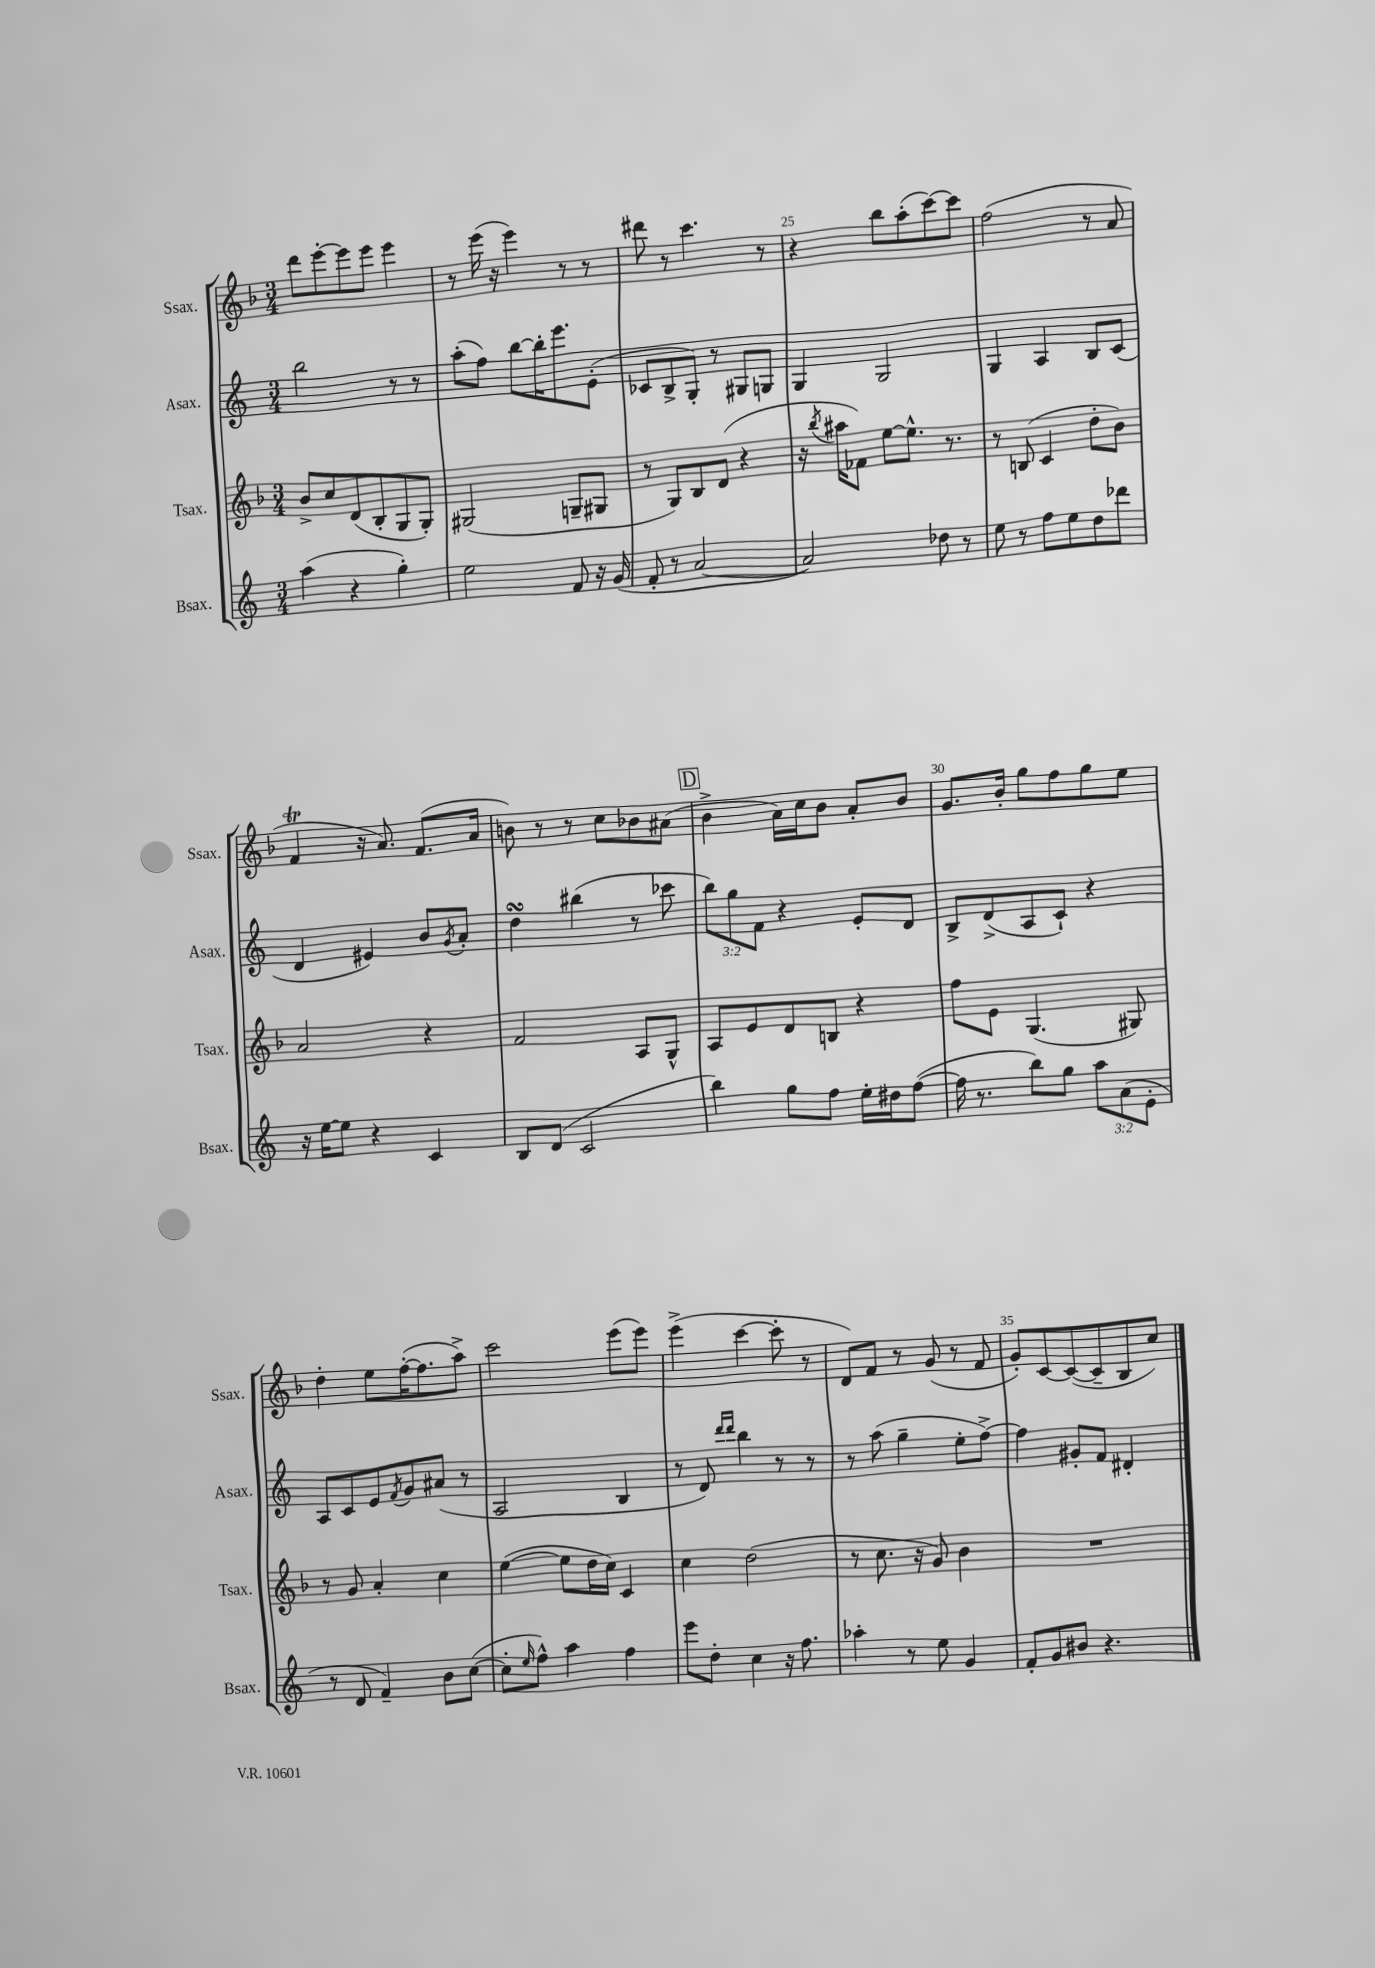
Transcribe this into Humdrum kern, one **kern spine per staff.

**kern	**kern	**kern	**kern
*part4	*part3	*part2	*part1
*staff4	*staff3	*staff2	*staff1
*I"Bsax.	*I"Tsax.	*I"Asax.	*I"Ssax.
*I'Bsax.	*I'Tsax.	*I'Asax.	*I'Ssax.
*clefG2	*clefG2	*clefG2	*clefG2
*k[]	*k[b-]	*k[]	*k[b-]
*M3/4	*M3/4	*M3/4	*M3/4
=22	=22	=22	=22
(4aa\	8b-^/L	2bb\	8ddd\L
.	8cc/	.	[8eee'\
4r	(8d/	.	8eee\]
.	8B-'/	.	8eee\J
4gg'\)	8G/	8r	4eee\
.	8G'/J)	8r	.
=23	=23	=23	=23
2ee\	(2G#X/	(8aa'\L	8r
.	.	8ff\J)	(16eee\
.	.	.	16r
.	.	[8bb\L	4eee\)
.	.	16bb'\K]	.
.	.	8.eee\	.
8f/	8Gn~/L	.	8r
16r	8G#X/J	(8e'\J	8r
(16g/	.	.	.
=24	=24	=24	=24
8f'/	8r	8c-X/L	8ddd#X\
8r	8G/L)	8B^/	8r
[2a/	8B-/	8G'/J)	4.ccc\
.	(8d/J	8r	.
.	4r	8G#X/L	.
.	.	8Gn/J	8r
=25	=25	=25	=25
2a/])	16r	4G/	4r
.	8qbb-/	.	.
.	16aa#X\KL	.	.
.	8f-X\J)	.	.
.	[8ee\L	2G/	8bb-\L
.	8.ee^^\J]	.	(8aa'\
8dd-X\	.	.	[8ccc\)
.	8.r	.	.
8r	.	.	8ccc\J]
=26	=26	=26	=26
8ee\	8r	4G/	(2ff\
8r	(8Bn/	.	.
8ff\L	4c/	4A/	.
8ee\	.	.	.
8dd\	8dd'\L	8B/L	8r
8ddd-X\J	8b-\J)	(8c/J	8a/
!!LO:LB:g=z
=27	=27	=27	=27
16r	2a/	4d/	4fT/
[16ee\KL	.	.	.
8ee\J]	.	.	.
4r	.	4e#X/)	16r
.	.	.	8.a/)
4c/	4r	8b/L	(8.f/L
.	.	8qg/	.
.	.	8a'/J	.
.	.	.	16a/Jk
=28	=28	=28	=28
8B/L	2f/	4ddsSSS\	8bn\)
(8d/J	.	.	8r
2c/	.	(4bb#X\	8r
.	.	.	8cc\L
.	8A/L	8r	8b-X\
.	8G^^/J	8ccc-X\	(8a#X\J
!!LO:REH:place=s1:t=D
=29	=29	=29	=29
4bb\)	8A/L	12bb\L)	4b-^\
.	.	12gg\	.
.	8e/	.	.
.	.	12f\J	.
8gg\L	8d/	4r	16a\LL)
.	.	.	16cc\J
8ff\J	8Bn/J	.	8b-\J
16ee'\LL	4r	8e'/L	8a'/L
16dd#X\J	.	.	.
([8ff\J	.	8d/J	8b-/J
=30	=30	=30	=30
16ff\]	8ff\L	8B^/L	8.g/L
8.r	.	.	.
.	8e\J	(8d^/	.
.	.	.	16b-'/Jk
8bb\L)	(4.G/	8A/	8gg\L
8gg\J	.	8c`/J)	8ff\
12aa\L	.	4r	8gg\
(12a\	.	.	.
.	8G#X/)	.	8ee\J
12e'\J	.	.	.
!!LO:LB:g=z
=31	=31	=31	=31
8r	8r	8A/L	4dd'\
8d/	8g/	8c/	.
4f~/)	4a'/	8e/	8ee\L
.	.	8qf/	.
.	.	8g/	([16ff'\K
.	.	.	8.ff\]
8b\L	4cc\	(8a#X/J	.
([8cc\J	.	8r	8aa^\J)
=32	=32	=32	=32
8cc'\L]	([4ee\	2A/	2ccc\
16qqee/	.	.	.
8ff^^\J)	.	.	.
4aa\	8ee\L]	.	.
.	16dd\L	.	.
.	16cc\JJ)	.	.
4ff\	4c/	4B/	(8eee\L
.	.	.	8eee\J)
=33	=33	=33	=33
8eee\L	4cc\	8r	(4eee^\
8dd'\J	.	8d/)	.
.	.	16qqddd/LL	.
.	.	16qqddd/JJ	.
4cc\	(2dd\	4bb\	[4ccc\
16r	.	8r	8ccc'\]
8.ff\	.	.	.
.	.	8r	8r
=34	=34	=34	=34
4aa-X'\	8r	8r	8d/L)
.	8.cc\	(8aa\	8f/J
8r	.	4gg~\	8r
.	16r	.	.
8ee\	8g/)	.	(8g/
4g/	4b-\	8ee'\L	8r
.	.	[8ff^\J)	8f/
=35	=35	=35	=35
8f'/L	2.r	4ff\]	8g'/L)
8g/	.	.	[8c/
8b#X/J	.	8g#X'/L	(8c/_
4.r	.	8f/J	8c~/]
.	.	4d#X'/	8B-/
.	.	.	8cc/J)
==	==	==	==
*-	*-	*-	*-
